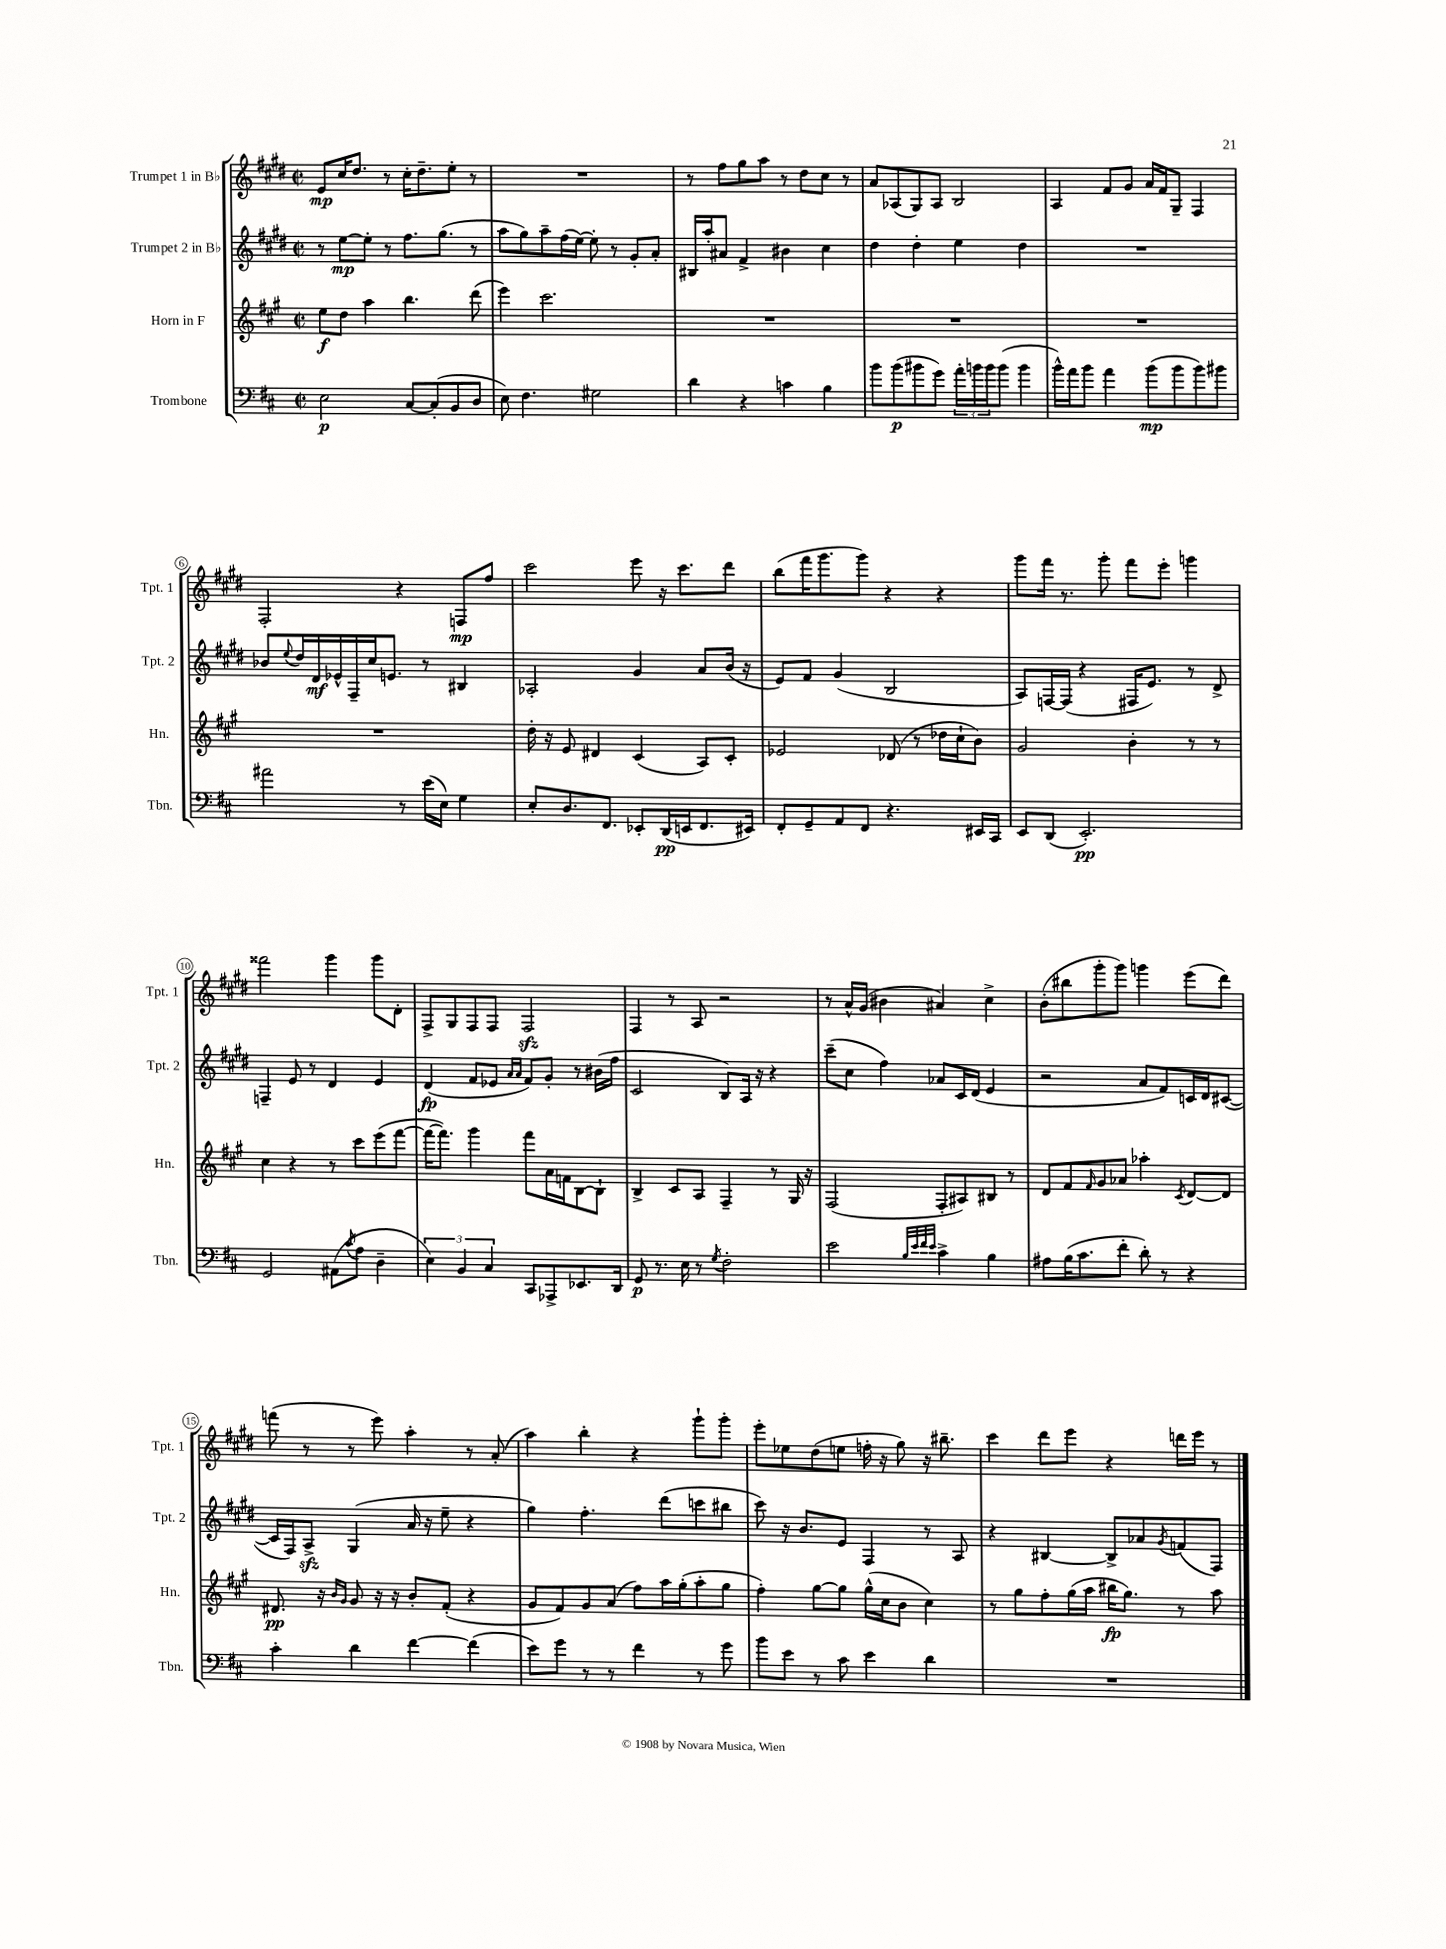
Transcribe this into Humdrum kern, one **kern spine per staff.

**kern	**kern	**kern	**kern
*staff4	*staff3	*staff2	*staff1
*clefF4	*clefG2	*clefG2	*clefG2
*k[f#c#]	*k[f#c#g#]	*k[f#c#g#d#]	*k[f#c#g#d#]
*M2/2	*M2/2	*M2/2	*M2/2
*met(c|)	*met(c|)	*met(c|)	*met(c|)
2E	8ee	8r	8e
.	8dd	[8ee	16cc#
.	.	.	8.dd#
.	4aa	8ee']	.
.	.	8r	8r
[8C#	4.bb	8.ff#	16cc#'
.	.	.	8.dd#~
(8C#']	.	.	.
.	.	(8.gg#	.
8BB	.	.	8ee'
8D	(8ddd	8r	8r
=	=	=	=
8E)	4eee)	8aa	1r
4.F#	.	8gg#)	.
.	2.ccc#	8aa~	.
.	.	(16ff#	.
.	.	[16ee)	.
2G#	.	8ee']	.
.	.	8r	.
.	.	8g#'	.
.	.	8a'	.
=	=	=	=
4d	1r	16B#	8r
.	.	16aa'	.
.	.	8a#	8ff#
4r	.	4f#^	8gg#
.	.	.	8aa
4c	.	4b#	8r
.	.	.	8dd#
4B	.	4cc#	8cc#
.	.	.	8r
=	=	=	=
8b	1r	4dd#	8a
(8b	.	.	(8A-
8b#	.	4dd#'	8G#)
8g)	.	.	8A-
24a'	.	4ee	2B
24b	.	.	.
24b	.	.	.
(8b	.	.	.
4b	.	4dd#	.
=	=	=	=
16b^^)	1r	1r	4A
16a	.	.	.
8b	.	.	.
4a	.	.	8f#
.	.	.	8g#
(8b	.	.	16a
.	.	.	16f#
8b	.	.	8G#~
8b)	.	.	4F#
8b#	.	.	.
=	=	=	=
2a#	1r	8b-	2F#'
.	.	8qqee	.
.	.	16dd#	.
.	.	16d#	.
.	.	16e-^^	.
.	.	16F#~	.
.	.	16cc#	.
.	.	8.e	.
8r	.	.	4r
(16e	.	8r	.
16E)	.	.	.
4G	.	4B#	8F
.	.	.	8ff#
=	=	=	=
8E'	16dd'	2A-'	2ccc#
.	16r	.	.
8.D	8e	.	.
.	4d#	.	.
8.FF#	.	.	.
8EE-'	(4c#	4g#	8eee
(16DD	.	.	16r
16EE	.	.	8.ccc#
8.FF#	8A)	8a	.
.	8c#'	(16b	8ddd#
16EE#)	.	16r	.
=	=	=	=
8FF#'	2e-	8e)	(8bb
8GG~	.	8f#	16fff#
.	.	.	8.ggg#
8AA	.	(4g#	.
8FF#	.	.	8ggg#)
4.r	(8d-	2B	4r
.	8r	.	.
.	16dd-	.	4r
.	16cc#`	.	.
16EE#	8b)	.	.
16CC#	.	.	.
=	=	=	=
8EE	2g#	8A)	8ggg#
(8DD	.	[16F	16fff#
.	.	(16F]	8.r
2.EE')	.	4r	.
.	.	.	8ggg#'
.	4b'	16F#	8fff#
.	.	8.e)	.
.	.	.	8eee'
.	8r	8r	4ggg
.	8r	8d#^	.
=	=	=	=
2GG	4cc#	4F~	2fff##
.	4r	8e	.
.	.	8r	.
(8AA#	8r	4d#	4ggg#
8qc#	.	.	.
8A	8ccc#	.	.
4D~	(8eee	4e	8ggg#
.	[8fff#	.	8d#'
=	=	=	=
6E)	16fff#_	(4d#	8F#^
.	8.fff#])	.	.
.	.	.	8G#
6BB	.	.	.
.	4ggg#	8f#	8F#
6C#	.	.	.
.	.	8e-	8F#
.	.	16qqa	.
.	.	16qqa	.
8CC#	8fff#	8f#)	2F#
8AAA-^	16a	8g#'	.
.	16f	.	.
8.EE-	[8B	8r	.
.	8B`]	(16b#	.
16DD	.	16ff#	.
=	=	=	=
8GG	4B^	2c#	4F#
8.r	.	.	.
.	8c#	.	8r
16E	.	.	.
8r	8A	.	8A
8qG	.	.	.
2F#'	4F#~	8B)	2r
.	.	16A	.
.	.	16r	.
.	8r	4r	.
.	16G#	.	.
.	16r	.	.
=	=	=	=
2e	(2F#	(8ccc#~	8r
.	.	8cc#	16a^^
.	.	.	(16g#
.	.	4ff#)	4b#
32qqB	.	.	.
32qqe	.	.	.
32qqf#	.	.	.
32qqe	.	.	.
4c#^	8F#'	8a-	4a#)
.	8A#)	16c#	.
.	.	(16d#	.
4B	8B#	4e	4cc#^
.	8r	.	.
=	=	=	=
8A#	8d	2r	(8b'
(16B	8f#	.	8bb#
8.c#	.	.	.
.	16qqf#	.	.
.	8g#	.	8ggg#'
8f#'	8a-	.	8ggg#)
8d')	4aa-'	8a	4ggg
8r	.	8f#)	.
.	8qc#	.	.
4r	[8d	16c	(8eee
.	.	16d#	.
.	8d]	([8c#	8ddd#)
=	=	=	=
4c#'	8.d#	16c#]	(8fff
.	.	16F#)	.
.	.	8A^	8r
.	16r	.	.
.	16qqb	.	.
.	16qqg#	.	.
4d	8g#	(4G#	8r
.	16r	.	8eee)
.	16r	.	.
[4f#	8b'	16a	4aa'
.	.	16r	.
.	(8f#'	8ee~	.
(4f#]	4r	4r	8r
.	.	.	(8a'
=	=	=	=
8e)	8g#	4gg#)	4aa)
8g	8f#)	.	.
8r	8g#	4.ff#'	4bb'
8r	(8a	.	.
4f#	8ff#)	.	4r
.	16aa	(8ddd#	.
.	(16gg#'	.	.
8r	8aa'	8ccc	8ggg#`
8g	8gg#	8bb#	8ggg#'
=	=	=	=
8b	4ff#')	8ccc#)	8eee'
8e	.	16r	8ee-
.	.	8.b	.
8r	[8gg#	.	(8dd#
8c#	8gg#]	8e	8ee
4e	(16gg#^^	4F#	16ff'
.	16cc#	.	16r
.	8b	.	8gg#)
4d	4cc#)	8r	16r
.	.	.	8.bb#~
.	.	8A	.
=	=	=	=
1r	8r	4r	4ccc#
.	8gg#	.	.
.	8ff#'	[4B#	8ddd#
.	(16gg#	.	8eee
.	16aa	.	.
.	16bb#	8B#^]	4r
.	8.gg#)	.	.
.	.	8a-	.
.	.	8qg#	.
.	8r	(8f	16ddd
.	.	.	16eee
.	8aa	8F#)	8r
==	==	==	==
*-	*-	*-	*-
